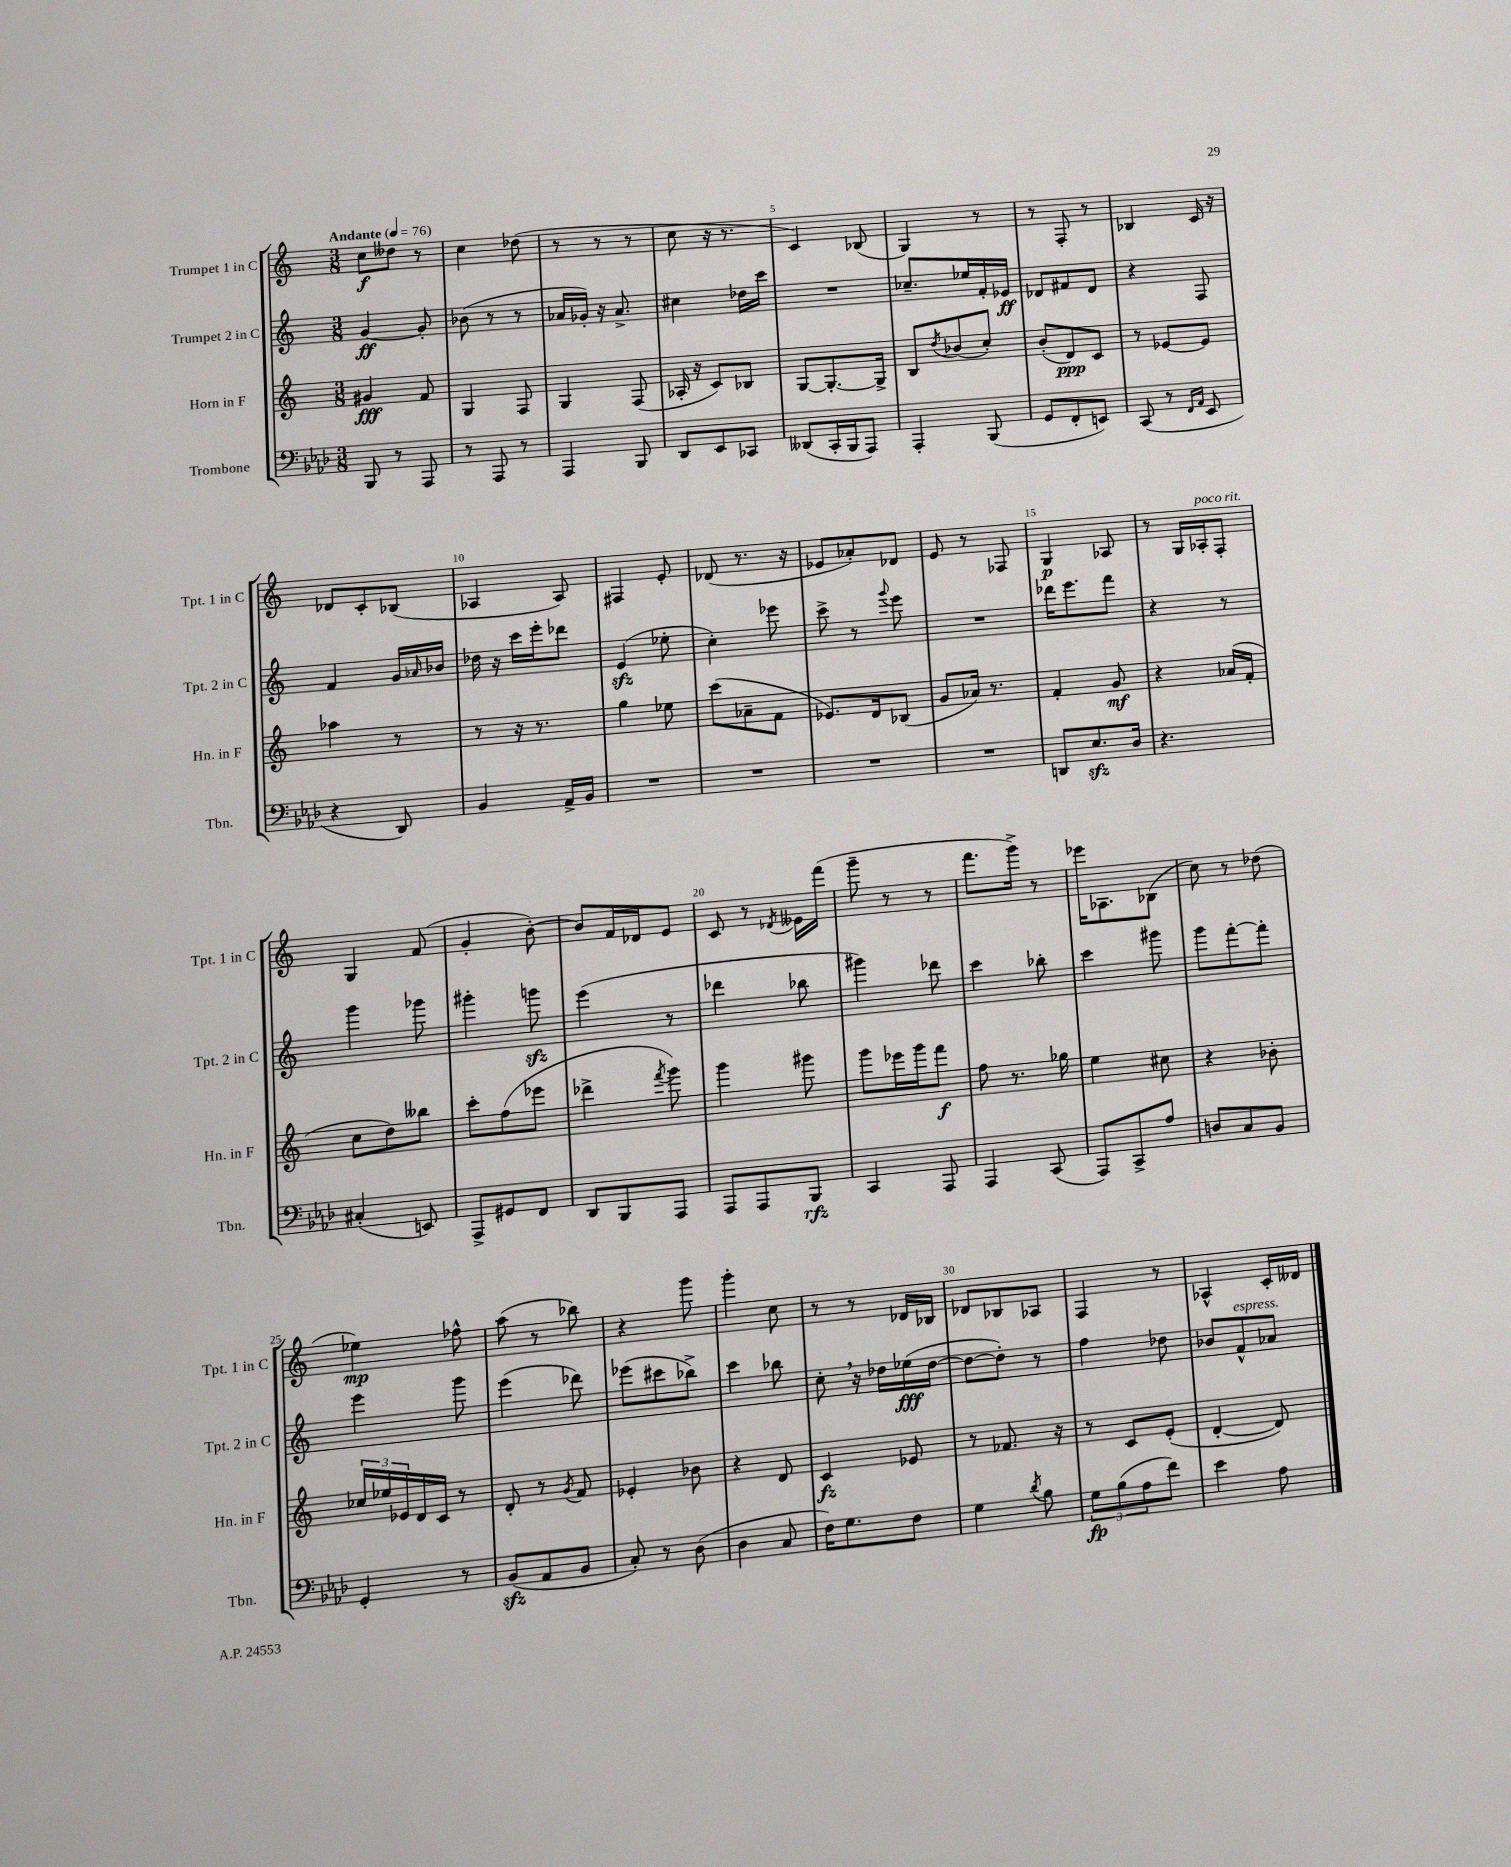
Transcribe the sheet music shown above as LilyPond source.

<<
\new StaffGroup <<
\new Staff = "s0" \with { instrumentName = "Trumpet 1 in C" shortInstrumentName = "Tpt. 1 in C" } {
    \clef treble \key c \major \numericTimeSignature \time 3/8 \tempo "Andante" 4 = 76
    c''8\f deses''8 r8 |
    c''4 des''8( |
    r8 r8 r8 |
    c''8 r16 r8. |
    c'4) bes8( |
    g4) r8 |
    r8 f8-. r8 |
    bes4 c'16 r16 |
    des'8 c'8-. bes8( |
    aes4 aes8) |
    fis4 e'8-. |
    des'8( r8. r16 |
    ees'8 aes'8-.) des'8 |
    e'8 r8 fes8 |
    g4\p aes8 |
    r8 g16 aes16-.^\markup { \italic "poco rit." } f8-. |
    g4 f'8( |
    g'4-. b'8~-.) |
    b'8 f'16 des'16 e'8 |
    c'8 r8 \acciaccatura { des'8 } eeses'16 f'''16( |
    g'''8-- r8 r8 |
    f'''8. g'''16->) r8 |
    ees'''16 aes8. bes8( |
    c''8) r8 des''8( |
    ees''4\mp) fes''8-^ |
    a''8( r8 bes''8) |
    r4 g'''8 |
    g'''4-. c''8 |
    r8 r8 des'16 bes16 |
    des'8 bes8 aes8 |
    f4 r8 |
    aes4-^ c'16-. deses'16 \bar "|." |
}
\new Staff = "s1" \with { instrumentName = "Trumpet 2 in C" shortInstrumentName = "Tpt. 2 in C" } {
    \clef treble \key c \major \numericTimeSignature \time 3/8
    g'4~\ff g'8-. |
    bes'8( r8 r8 |
    aes'16 ges'16-.) r16 aes'8.-> |
    cis''4 des''16 c'''16 |
    R4. |
    ces''8.-- ees''16 f'16-. ees'16\ff |
    des'8 fis'8 des'8 |
    r4 f8 |
    f'4 g'16 \grace { aes'16 } bes'16 |
    des''16 r16 c'''16 e'''16-. des'''8 |
    e'4\sfz( ees''8-. |
    c''4-.) ees'''8 |
    c'''8-> r8 \appoggiatura { g'''8 } e'''8 |
    R4. |
    des'''16 e'''8. f'''8 |
    r4 r8 |
    g'''4 ges'''8 |
    gis'''4-. g'''8\sfz |
    e'''4( r8 |
    des'''4 bes''8 |
    gis'''4) des'''8 |
    c'''4 bes''8-. |
    c'''4 gis'''8 |
    g'''8 f'''8~-. f'''8-. |
    e'''4 g'''8 |
    e'''4( des'''8) |
    ees'''8( cis'''8 bes''8->) |
    c'''4 bes''8 |
    c''8-. \breathe r16 des''16 ees''16\fff( des''16~ |
    des''8~ des''8-.) r8 |
    f''4 des''8 |
    bes'8 f'8-^^\markup { \italic "espress." } aes'8 \bar "|." |
}
\new Staff = "s2" \with { instrumentName = "Horn in F" shortInstrumentName = "Hn. in F" } {
    \clef treble \key c \major \numericTimeSignature \time 3/8
    gis'4\fff f'8 |
    g4 f8 |
    g4 f8( |
    aes16-. r16 c'8) bes8 |
    g8~ g8.~-. g16-> |
    b8 \acciaccatura { d''8 } bes'8( c''8-.) |
    b'8-.( d'8\ppp) c'8 |
    r8 ees'8~ ees'8 |
    aes''4 r8 |
    r8 r16 r8. |
    g''4 ees''8 |
    c'''8( aes'8-- f'8 |
    ees'8.) d'16 bes8( |
    g'8 aes'16) r8. |
    f'4-. g'8\mf |
    r4 aes'16( f'16-. |
    c''8 d''8) beses''8 |
    c'''8-. f''8( ees'''8 |
    des'''4-> \acciaccatura { f'''8 } g'''8) |
    g'''4 gis'''8 |
    g'''8 ees'''16 g'''16 f'''8\f |
    f''8 r8. ges''16 |
    e''4 cis''8 |
    r4 bes'8-. |
    \tuplet 3/2 { ces''16 ees''16 ees'16 } d'16 c'16 r8 |
    d'8-. r8 \acciaccatura { g'8 } f'8 |
    ees'4-. bes'8 |
    r4 d'8 |
    c'4\fz ees'8 |
    r8 fes'8. r16 |
    r8 c'8 e'8-.( |
    d'4~-. d'8) \bar "|." |
}
\new Staff = "s3" \with { instrumentName = "Trombone" shortInstrumentName = "Tbn." } {
    \clef bass \key aes \major \numericTimeSignature \time 3/8
    bes,,8 r8 aes,,8 |
    r8 aes,,8 r8 |
    aes,,4 bes,,8 |
    des,8 ees,8 ces,8 |
    deses,8( c,16-. bes,,16 aes,,8) |
    aes,,4-. bes,,8( |
    g,8 f,8-. e,8) |
    c,8( r8 \grace { f,16 aes,16 } ees,8 |
    r4 des,8) |
    bes,4 aes,16-> bes,16 |
    R4. |
    R4. |
    R4. |
    R4. |
    d,8 ees8.\sfz des16 |
    r4. |
    cis4-.( e,8) |
    aes,,8-> gis,8 f,8 |
    des,8 bes,,8 aes,,8 |
    aes,,8 aes,,8 bes,,8\rfz |
    c,4 aes,,8 |
    aes,,4 c,8( |
    aes,,8) c,8-> aes8 |
    d8 c8 bes,8 |
    g,4-. r8 |
    bes,8\sfz( aes,8 bes,8 |
    c8-.) r8 des8( |
    des4 c8 |
    f16) g8. f8 |
    g4 \acciaccatura { des'8 } bes8 |
    \tuplet 3/2 { g8\fp bes8( aes8 } f'8) |
    ees'4 aes8 \bar "|." |
}
>>
>>
\layout { \context { \Score \override BarNumber.break-visibility = ##(#f #t #t) barNumberVisibility = #(every-nth-bar-number-visible 5) } }
